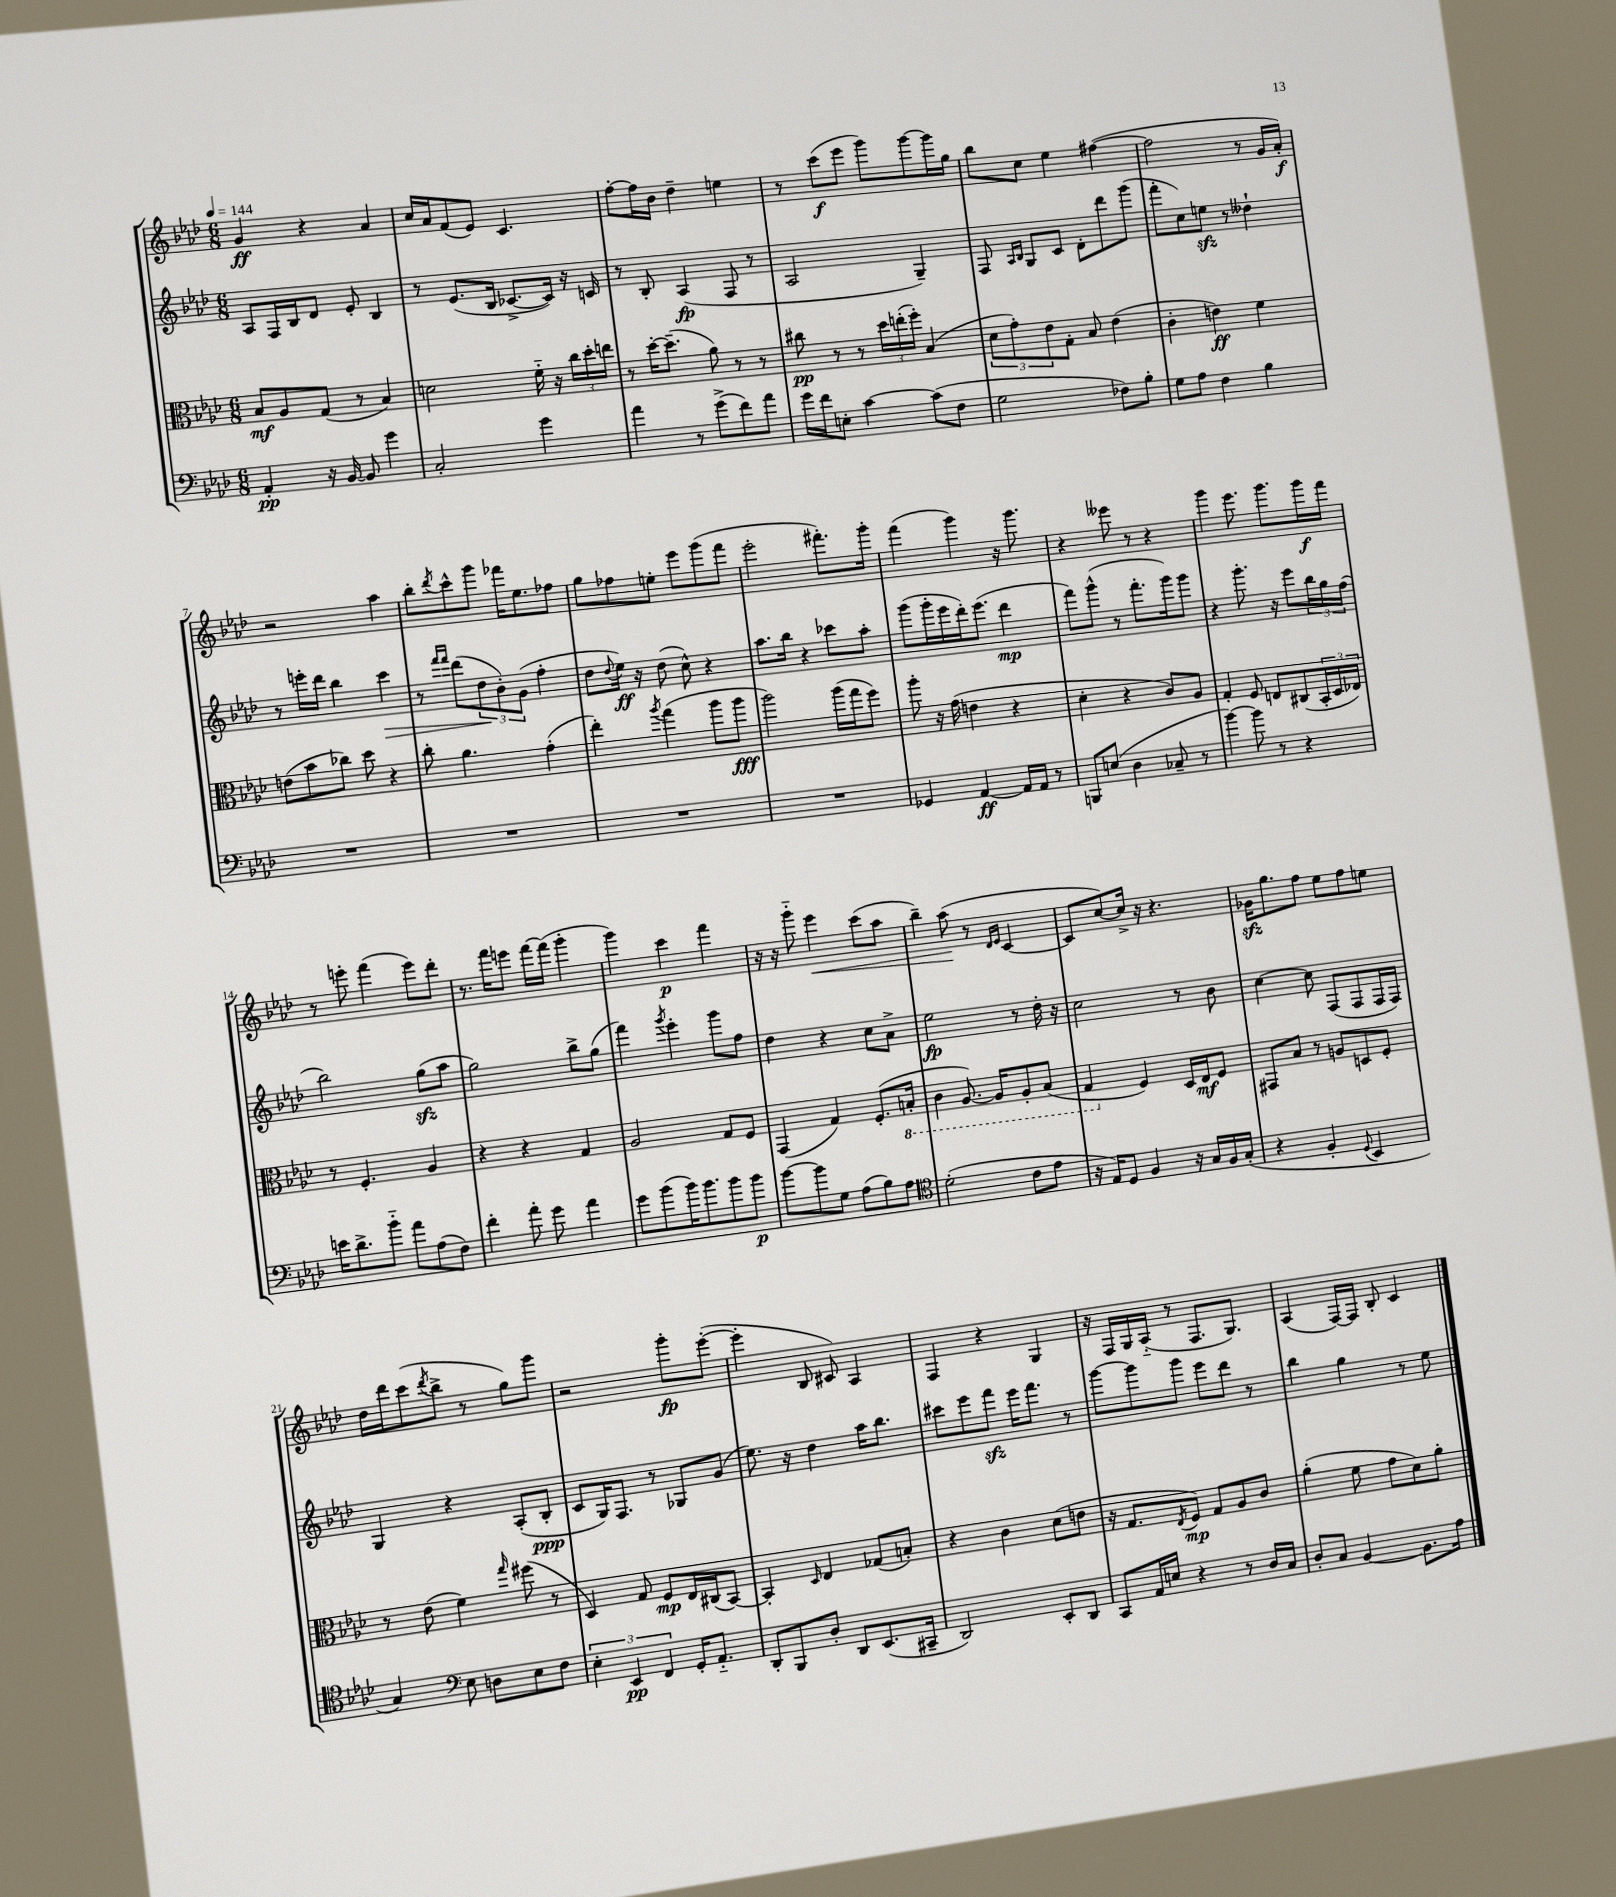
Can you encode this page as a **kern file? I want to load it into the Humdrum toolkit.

**kern	**kern	**kern	**kern
*staff4	*staff3	*staff2	*staff1
*clefF4	*clefC3	*clefG2	*clefG2
*k[b-e-a-d-]	*k[b-e-a-d-]	*k[b-e-a-d-]	*k[b-e-a-d-]
*M6/8	*M6/8	*M6/8	*M6/8
*MM144	*MM144	*MM144	*MM144
4AA-'	8B-	8A-	4g
.	8A-	16F	.
.	.	16B-	.
16r	(8G	8d-	4r
[16BB-	.	.	.
8BB-]	8r	8e-'	.
4g	4B-)	4B-	4a-
=	=	=	=
2C'	2d	8r	16cc
.	.	.	16a-
.	.	(8.e-	(8f
.	.	.	8e-)
.	.	16B-	.
.	.	[8.c-^	4.c
4g	16f'~	.	.
.	16r	16c-])	.
.	24cc	16r	.
.	24dd-'	.	.
.	.	16c	.
.	24ee	.	.
=	=	=	=
4a-	8r	8r	[8ff'
.	[16dd-'	8B-'	16ff]
.	(8.dd-~]	.	16b-
8r	.	(4A-	4dd-~
(8g^	8a-)	.	.
8f)	8r	8F	4ee
8a-	8r	8r	.
=	=	=	=
16g	8cc#	2A-	8r
16f	.	.	.
8E'	8r	.	(8ccc
[4c	8r	.	8eee-
.	24dd-	.	8ggg)
.	(24ee'	.	.
.	24ff')	.	.
(8c]	(4B-	4G~)	[8ggg
8F	.	.	16ggg]
.	.	.	16gg
=	=	=	=
2G	12d-	8F	8bb-
.	12g')	.	.
.	.	16qqA-	.
.	.	16qqB-	.
.	.	8G	8cc
.	12e-	.	.
.	8G'	8c	4ee-
.	8B-	8d-'	.
8F-)	(4e-	8ddd-	([4ff#
8B-'	.	(8ggg	.
=	=	=	=
8G	4c'	8fff'	2ff#]
8A-	.	8cc)	.
4F	4e)	8ee	.
.	.	8r	.
4B-	4f	4dd--`	8r
.	.	.	16g
.	.	.	16a-')
=	=	=	=
2.r	(8e	8r	2r
.	8b-	16eee'	.
.	.	16ddd-	.
.	8cc-)	4bb-	.
.	8dd-	.	.
.	4r	4ccc	4aa-
=	=	=	=
2.r	8cc'	8r	8bb-'
.	.	16qqfff	.
.	.	16qqfff	8qddd-
.	4.a-	(8ddd-	8ccc^^
.	.	12dd-	8ggg
.	.	12b-')	.
.	.	.	16fff-
.	.	(12g	.
.	.	.	8.ee-
.	(4g'	4ff'	.
.	.	.	8ff-
=	=	=	=
2.r	4ee-')	8dd-	8gg
.	.	8qqdd-	.
.	.	16ee-)	8ff-
.	.	16r	.
.	8qaa-	.	.
.	(4gg	(8dd-	8ee'
.	.	8cc^^)	8eee-
.	8aa-	4r	(8ggg
.	8aa-	.	8fff
=	=	=	=
2.r	2aa-)	8.aa-	2eee-'
.	.	16bb-	.
.	.	4r	.
.	(16aa-	8ccc-	8.fff#')
.	16gg	.	.
.	8ff)	8aa-'	.
.	.	.	16ggg'
=	=	=	=
4GG-	8aa-'	(8ggg	(4fff
.	16r	16ggg'	.
.	(16g	16eee-	.
[4AA-	4e	16ddd-')	4ggg)
.	.	(8.eee-	.
16AA-]	4r	4ddd-	16r
16AA-	.	.	8.ggg
8r	.	.	.
=	=	=	=
8BBB	4d-'	8fff)	4r
(8E	.	(8ggg^^	.
4D-	4r	8r	8eee--
.	.	8.fff'	8r
8C-~	8c)	.	4r
.	.	16ggg)	.
8r	8A-	8ggg	.
=	=	=	=
[4b-)	4G'	4r	4ggg
8b-]	8F	8.ggg'	8.eee-
8r	8E	.	.
.	.	16r	8.ggg
4r	(8C#	8eee-	.
.	24BB-'	24bb-	16ggg
.	24D-	24gg	.
.	.	.	16fff
.	24E-)	(24ff	.
=	=	=	=
16e	8r	2bb-)	8r
8.d-^	.	.	.
.	4.F'	.	8eee'
8b-'~	.	.	(4fff
8a-	.	.	.
(8A-	4A-	(8gg	8eee)
8F)	.	8aa-	8ddd-'
=	=	=	=
4f'	4r	2gg)	8.r
.	.	.	16fff
8a-'	4r	.	8eee
8g	.	.	[16fff
.	.	.	(16fff]
4a-	4G	8bb-^	4ggg'
.	.	(8gg	.
=	=	=	=
8g	2A-	4fff)	4ggg)
(8b-	.	.	.
.	.	8qggg	.
16b-)	.	4eee-'	4ccc
8.b-	.	.	.
8b-	8G	8ggg	4fff
8b-	8F	8ff	.
=	=	=	=
[8b-	(4GG	4dd-	16r
.	.	.	16r
8b-]	.	.	8ggg'~
8G	4G)	4r	4eee-
(8A-	.	.	.
8B-)	(8.F'	8cc	(8ccc
8A-	.	8a-^	8aa-
.	16BB'	.	.
=	=	=	=
*clefC4	*	*	*
(2d-'	4C	2ee-	4bb-~)
.	[8.AA-)	.	(8aa-
.	.	.	8r
.	16AA-]	.	.
.	.	.	16qqd-
.	.	.	16qqe-
8c	8AA-'	8r	[4c
8e-	(8BB-	16dd-'	.
.	.	16r	.
=	=	=	=
16r	4GG	2cc	8c]
16E-)	.	.	.
8D-	.	.	[8cc)
4F	4F)	.	16cc^]
.	.	.	16r
.	.	.	4.r
16r	16D-	8r	.
16G	16E-	.	.
16F	8F	8b-	.
(16G'	.	.	.
=	=	=	=
4r	8GG#	[4cc	16g-
.	.	.	8.gg
.	8B-	.	.
4F'	8r	8cc]	8ff
.	8A	(8F	8ee-
8qqD-	.	.	.
4BB-	8D	8F	8ff
.	8F'	16F	8ee
.	.	16F)	.
=	=	=	=
4G)	8r	4G	16dd-
.	.	.	16ddd-
.	(8e-	.	(8ccc
*clefF4	*	*	*
.	.	.	8qddd-
8E-	4f)	4r	8bb-^
8D	.	.	8r
.	16qqgg	.	.
8E-	(8ff#	(8A-'	8gg)
8F	8r	8B-'	8ggg
=	=	=	=
6E-'	4D-)	8c	2r
.	.	16G)	.
6EE-	.	.	.
.	.	8.F	.
.	8G	.	.
6FF	.	.	.
.	8F	8r	.
16GG'	16E-	8G-	8ggg'
8.AA-'~	(16C#	.	.
.	[8BB-)	(8g	([8eee-'
=	=	=	=
8DD-'	4BB-']	8.ee-)	4eee-']
8BBB-	.	.	.
.	.	16r	.
.	16qqD-	.	.
8D-'	4E-	4dd-	8B-
8DD-	.	.	8c#)
(8.EE-	(8G-	16aa-	4A-
.	.	8.bb-	.
.	8B')	.	.
16CC#~	.	.	.
=	=	=	=
2DD-)	4r	8ccc#	4F
.	.	8eee-	.
.	4c	8fff	4r
.	.	16eee-	.
.	.	8.fff	.
8EE-'	(8d-	.	4G
8DD-	8e	8r	.
=	=	=	=
8CC	16r	[8ggg	16r
.	8.G	.	16F
16AA-	.	8ggg]	16G
16E	.	.	(16A-'~
.	8qE-	.	.
4r	8F)	8ggg	8r
.	8G	8eee-	8.F
8r	8A-	8ddd-	.
.	.	.	8.G)
16D-	8c	8r	.
16C	.	.	.
=	=	=	=
8D-'	(4a-'	4bb-	(4A-
8C	.	.	.
[4BB-	8f	4gg	[16F)
.	.	.	16F]
.	8g	.	8B-'
8.BB-]	8d-)	8r	4c
.	8a-'	8ee-	.
16A-	.	.	.
==	==	==	==
*-	*-	*-	*-
